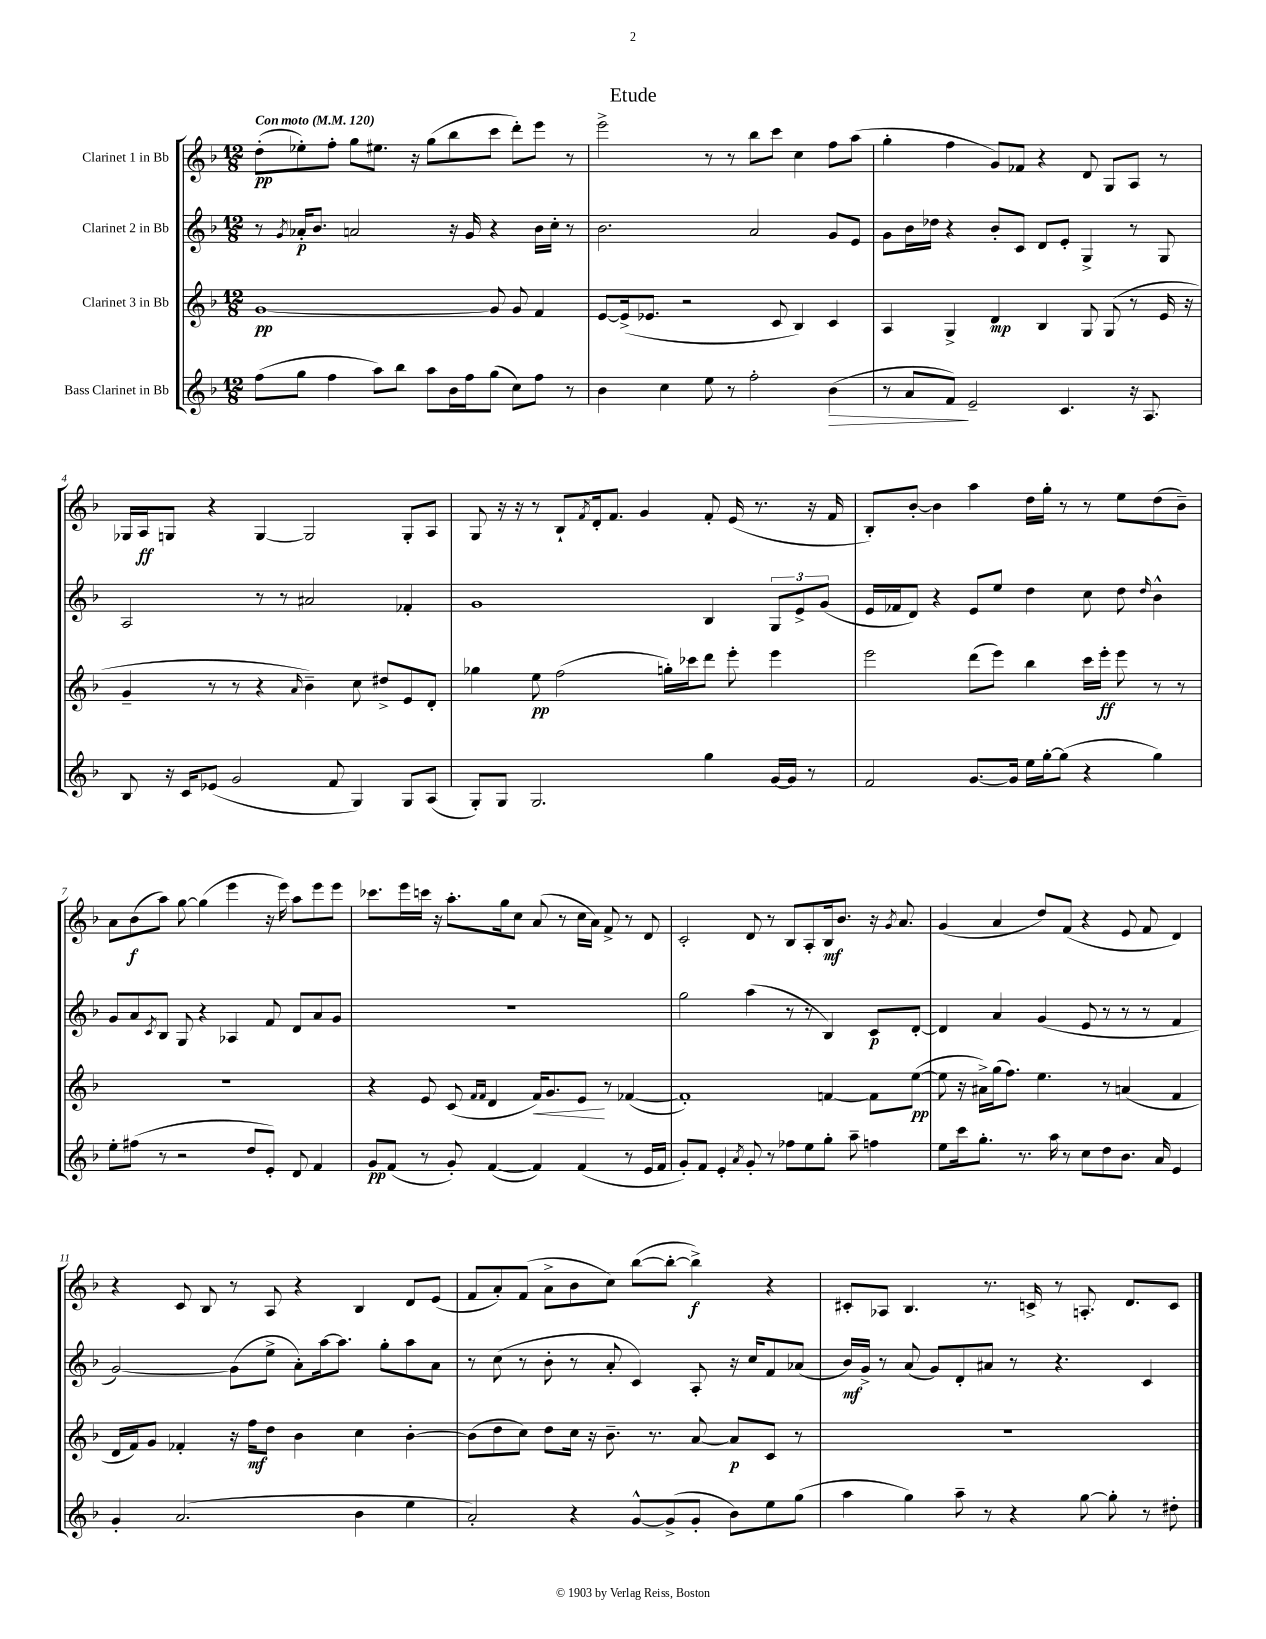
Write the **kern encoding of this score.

**kern	**kern	**kern	**kern
*staff4	*staff3	*staff2	*staff1
*clefG2	*clefG2	*clefG2	*clefG2
*k[b-]	*k[b-]	*k[b-]	*k[b-]
*M12/8	*M12/8	*M12/8	*M12/8
*MM120	*MM120	*MM120	*MM120
(8ff\L	[1g	8r	(8dd'\L
.	.	8qg/	.
8gg\J	.	16a-'/LK	8ee-'\)
.	.	8.b-/J	.
4ff\	.	.	8ff'\J
.	.	2a/	8gg\L
8aa\L)	.	.	8.ee#\J
8bb-\J	.	.	.
.	.	.	16r
8aa\L	.	.	(8gg\L
16b-\L	.	16r	8bb-\
16ff\J	.	16g/	.
(8gg\J	8g/]	4r	8ccc\J
8cc\L)	8g/	.	8ddd'\L)
8ff\J	4f/	16b-\LL	8eee\J
.	.	16cc'\JJ	.
8r	.	8r	8r
=	=	=	=
4b-\	[8e/L	2.b-\	2eee^\
.	(16e^/]k	.	.
.	8.e-/J	.	.
4cc\	.	.	.
.	2r	.	.
8ee\	.	.	8r
8r	.	.	8r
2ff'\	.	2a/	8bb-\L
.	8c/	.	8ccc\J
.	4B-/)	.	4cc\
(4b-\	4c/	8g/L	8ff\L
.	.	8e/J	(8aa\J
=	=	=	=
8r	4A/	8g\L	4gg'\
8a/L	.	16b-\L	.
.	.	16dd-\JJ	.
8f/J)	4G^/	4r	4ff\
2e~/	.	.	.
.	4d/	8b-'/L	8g/L)
.	.	8c/J	8f-/J
.	4B-/	8d/L	4r
4.c/	.	8e'/J	.
.	8G/	4G^/	8d/
.	(8G/	.	8G/L
16r	8r	8r	8A/J
8.A/	.	.	.
.	16e/	8G/	8r
.	16r	.	.
=	=	=	=
8B-/	4g~/	2A/	16G-/LL
.	.	.	16A/J
16r	.	.	8G/J
16c/LK	.	.	.
(8e-/J	8r	.	4r
2g/	8r	.	.
.	4r	8r	[4G/
.	.	8r	.
.	16qqa/	.	.
.	4b-~\)	2a#/	2G/]
8f/	.	.	.
4G/)	8cc\	.	.
.	8dd#^/L	.	.
8G/L	8e/	4f-'/	8G'/L
(8A/J	8d'/J	.	8A/J
=	=	=	=
8G'/L)	4gg-\	1g	8G/
8G/J	.	.	16r
.	.	.	16r
2.G/	8ee\	.	8r
.	(2ff\	.	8B-`/L
.	.	.	8qf/
.	.	.	16d'/k
.	.	.	8.f/J
.	.	.	4g/
.	16gg'\LL)	.	.
.	16ccc-\J	.	.
4gg\	8ddd\J	4B-/	8f'/
.	8eee'\	.	(16e/
.	.	.	8.r
[16g/LL	4eee\	12G/L	.
16g/]JJ	.	.	.
.	.	12e^/	.
8r	.	.	16r
.	.	(12g/J	.
.	.	.	16f/
=	=	=	=
2f/	2eee\	16e/LL	8B-'/L)
.	.	16f-/J	.
.	.	8d/J)	[8b-'/J
.	.	4r	4b-\]
[8.g/L	(8ddd\L	8e/L	4aa\
.	8eee\J)	8ee/J	.
16g/]Jk	.	.	.
16ee\LL	4bb-\	4dd\	16dd\LL
[16gg'\J	.	.	16gg'\JJ
(8gg\]J	.	.	8r
4r	16ccc\LL	8cc\	8r
.	16eee'\JJ	.	.
.	8eee\	8dd\	8ee\L
.	.	16qqdd/	.
4gg\)	8r	4b-^^\	(8dd\
.	8r	.	8b-~\J)
=	=	=	=
8ee'\L	1.r	8g/L	8a\L
(8ff#\J	.	8a/	(8b-\
.	.	8qc/	.
8r	.	8B-/J	8aa\J)
2r	.	8G/	[8gg\
.	.	4r	(4gg\]
.	.	4A-/	4eee\
8dd/L	.	.	.
8e'/J)	.	8f/	16r
.	.	.	16eee\)
8d/	.	8d/L	8aa\L
4f/	.	8a/	8eee\
.	.	8g/J	8eee\J
=	=	=	=
8g/L	4r	1.r	8.ccc-\L
(8f/J	.	.	.
.	.	.	16eee\L
8r	8e/	.	16ccc\JJ
.	.	.	16r
8g'/)	(8c/	.	8.aa'\L
.	16qqf/LL	.	.
.	16qqf/JJ	.	.
([4f/	4d/	.	.
.	.	.	16gg\k
.	.	.	8cc\J
4f/])	16f/LK)	.	(8a/
.	8.g/	.	.
.	.	.	8r
(4f/	8e/J	.	16cc\LL
.	.	.	16a\JJ)
.	8r	.	8f^/
8r	([4f-/	.	8r
16e/LL	.	.	8d/
16f/JJ	.	.	.
=	=	=	=
8g'/L)	1f-'])	2gg\	2c'/
8f/J	.	.	.
4e'/	.	.	.
8qa/	.	.	.
8g'/	.	(4aa\	8d/
8r	.	.	8r
8ff-\L	.	8r	8B-/L
8ee\	.	8r	8A'/
8gg'\J	[4f/	4B-/)	16B-/k
.	.	.	8.b-/J
8aa~\	.	.	.
4ff\	8f\]L	8c/L	16r
.	.	.	8qg/
.	.	.	8.a/
.	([8ee\J	[8d'/J	.
=	=	=	=
8ee\L	8ee\]	4d/]	(4g/
16ccc\k	16r	.	.
8.gg'\J	16a#^\LL)	.	.
.	(16gg\J	4a/	4a/
.	8.ff\J)	.	.
8.r	.	.	.
.	4.ee\	(4g/	8dd/L)
16aa\	.	.	.
8r	.	.	(8f/J
8cc\L	.	8e/	4r
8dd\	8r	8r	.
8.b-\J	(4a/	8r	8e/
.	.	8r	8f/
16a/	.	.	.
4e/	4f/	4f/	4d/)
=	=	=	=
4g'/	16d/LL	[2g/)	4r
.	16f/J)	.	.
.	8g/J	.	.
(2.a/	4f-'/	.	8c/
.	.	.	8B-/
.	16r	(8g\]L	8r
.	16ff\LK	.	.
.	8dd\J	8ee^\J	8A/
.	4b-\	8a'\L)	4r
.	.	[16aa\k	.
.	.	8.aa\]J	.
4b-\	4cc\	.	4B-/
.	.	8gg'\L	.
4ee\	[4b-'\	8aa\	8d/L
.	.	8a\J	(8e/J
=	=	=	=
2a'/)	(8b-\]L	8r	8f/L
.	8dd\	(8cc\	8a'/)
.	8cc\J)	8r	(8f/J
.	8dd\L	8b-'\	8a^\L
4r	16cc\Jk	8r	8b-\
.	16r	.	.
.	8.b-~\	8a'/	8cc\J)
[8g^^/L	.	4c/)	([8bb-\L
.	8.r	.	.
(8g^/]	.	.	8bb-'\_J
8g'/J	[8a/	8A'/	4bb-^\])
8b-\L)	8a/]L	16r	.
.	.	16cc/LK	.
8ee\	8c/J	8f/	4r
(8gg\J	8r	(8a-/J	.
=	=	=	=
4aa\	1.r	16b-/LL)	8c#'/L
.	.	16g^/JJ	.
.	.	8r	8A-/J
4gg\)	.	(8a/	4.B-/
.	.	8g/L)	.
8aa~\	.	8d'/	.
8r	.	8a#/J	8.r
4r	.	8r	.
.	.	.	16c^/
.	.	4.r	8r
[8gg\	.	.	8.A'/
8gg'\]	.	.	.
.	.	.	8.d/L
8r	.	4c/	.
8dd#'\	.	.	8c/J
==	==	==	==
*-	*-	*-	*-
